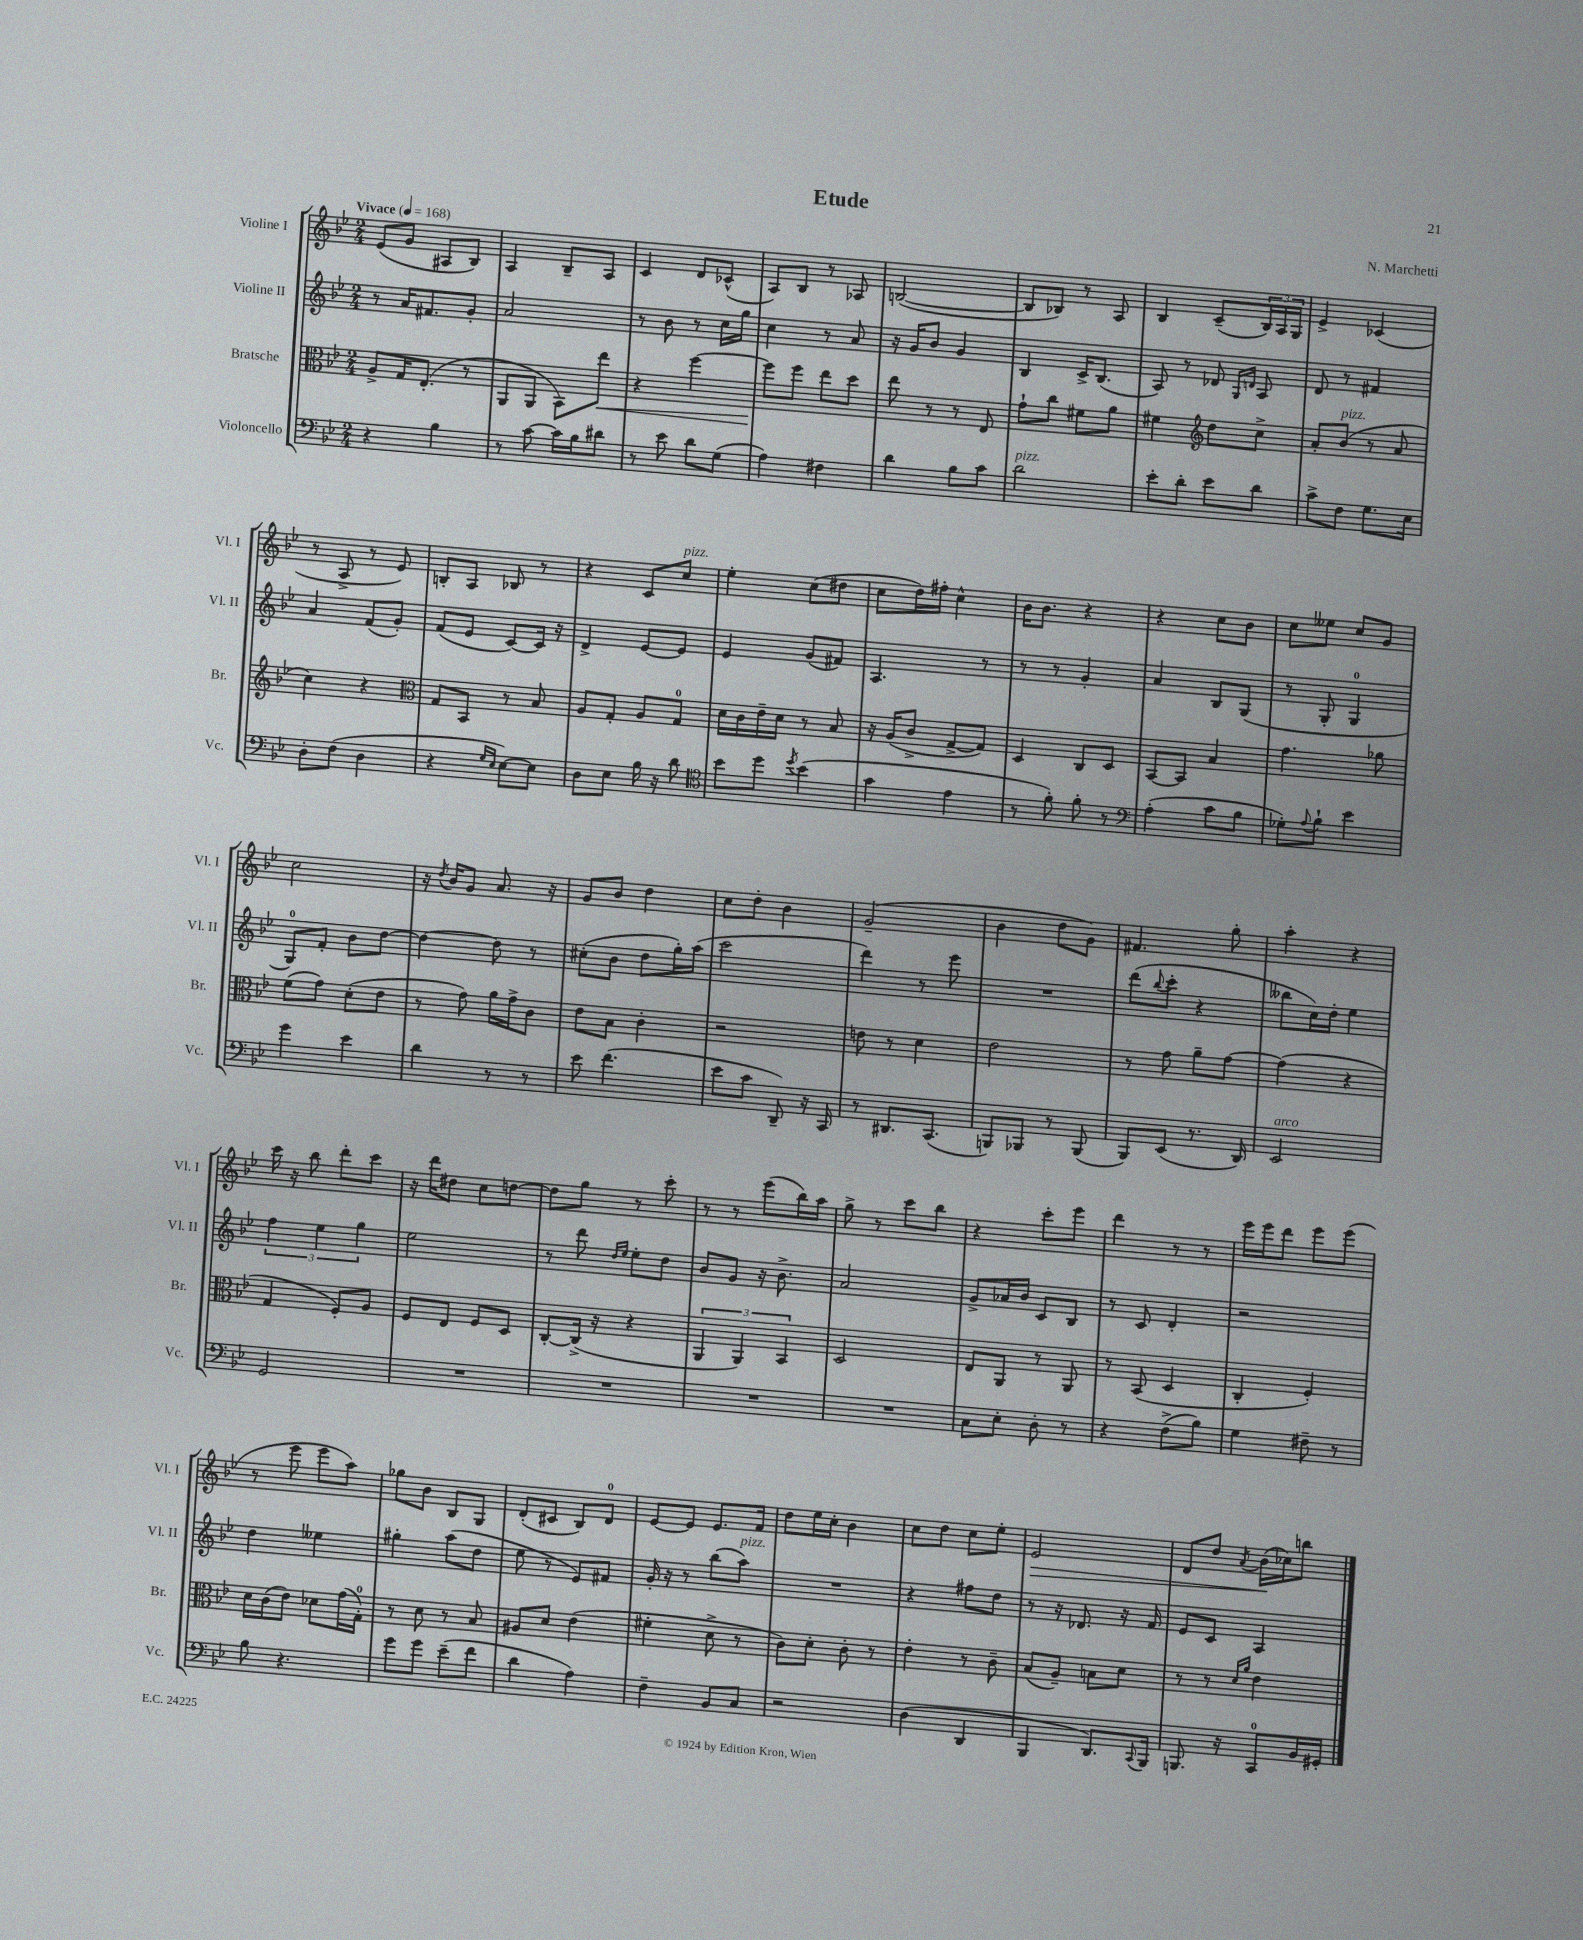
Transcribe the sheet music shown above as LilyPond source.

\header { title = "Etude" composer = "N. Marchetti" }
<<
\new StaffGroup <<
\new Staff = "s0" \with { instrumentName = "Violine I" shortInstrumentName = "Vl. I" } {
    \clef treble \key bes \major \numericTimeSignature \time 2/4 \tempo "Vivace" 4 = 168
    ees'8( g'8 ais8 bes8) |
    a4 bes8-- a8 |
    c'4 d'8 ces'8-^( |
    a8) bes8 r8 aes8 |
    b2~( |
    b8 bes8) r8 a8 |
    bes4 c'8--( \tuplet 3/2 { bes16) a16 g16 } |
    ees'4-> ces'4( |
    r8 a8-> r8 ees'8) |
    b8-. a8 bes8 r8 |
    r4 c'8 c''8^\markup { \italic "pizz." } |
    ees''4-. c''8( dis''8 |
    c''8 d''16) fis''16-. c''4-^ |
    bes'16 bes'8. r4 |
    r4 c''8 bes'8 |
    c''8 eeses''8 c''8 g'8 |
    c''2 |
    r16 \acciaccatura { d''8 } bes'16 g'8 a'8. r16 |
    g'8 bes'8 d''4 |
    c''8 d''8-. bes'4 |
    g'2--( |
    bes'4 d''8 g'8) |
    fis'4. g''8-. |
    a''4-. r4 |
    c'''16 r16 bes''8 d'''8-. c'''8 |
    r16 d'''16 dis''8 c''8 d''8~ |
    d''8 g''8 r8 c'''8-. |
    r8 r8 ees'''8( bes''16) a''16 |
    g''8-> r8 c'''8 bes''8 |
    r4 c'''8-. ees'''8 |
    d'''4 r8 r8 |
    ees'''16 ees'''16 d'''8 ees'''8 ees'''8( |
    r8 ees'''8 ees'''8 a''8) |
    ges''8 bes'8 bes8 g8 |
    d'8-.( cis'8 bes8) d'8-0 |
    ees'8~ ees'8 ees'8. f'16 |
    d''8 ees''16 c''16-. bes'4 |
    c''8 d''8 c''8 ees''8-. |
    ees'2\> |
    d'8 d''8 \acciaccatura { a'8 } bes'16\!( ces''16) b''8 \bar "|." |
}
\new Staff = "s1" \with { instrumentName = "Violine II" shortInstrumentName = "Vl. II" } {
    \clef treble \key bes \major \numericTimeSignature \time 2/4
    r8 a'16 fis'8. g'8-. |
    a'2 |
    r8 bes'8 r8 c''16 g''16 |
    c''4 r8 a'8 |
    r16 g'16 bes'8 g'4 |
    bes4 c'16-> bes8.( |
    a8) r8 des'8 \grace { g16 d'16 } a8 |
    d'8 r8 fis'4 |
    a'4 f'8( g'8-.) |
    f'8( ees'8 c'8~) c'16 r16 |
    d'4-> ees'8~ ees'8 |
    ees'4 g'8( fis'8) |
    a4. r8 |
    r8 r8 g'4-. |
    a'4 bes8 g8( |
    r8 g8-. g4-0 |
    g8-0) f'8-. bes'8 d''8~ |
    d''4~ d''8 r8 |
    cis''8-.( bes'8 d''8 g''16-.) a''16( |
    c'''2 |
    d'''4) r8 ees'''8 |
    R2 |
    d'''8( \appoggiatura { bes''8 } c'''8-. r4 |
    beses''8 c''16) d''16-. ees''4 |
    \tuplet 3/2 { f''4 ees''4 g''4 } |
    ees''2 |
    r8 d'''8 \grace { d''16 ees''16 } ees''8-. d''8 |
    bes'8 g'8 r16 bes'8.-> |
    a'2 |
    g'8-> aes'16 bes'16 c'8 bes8 |
    r8 c'8 d'4-. |
    r2 |
    d''4 eeses''4 |
    gis''4-. a''8( d''8 |
    ees''8 r8 ees'8) fis'8 |
    g'16-. r16 r8 bes''8( a''8^\markup { \italic "pizz." }) |
    R2 |
    r4 fis''8 d''8 |
    r8 r16 des'8. r16 f'16 |
    ees'8 c'8 a4 \bar "|." |
}
\new Staff = "s2" \with { instrumentName = "Bratsche" shortInstrumentName = "Br." } {
    \clef alto \key bes \major \numericTimeSignature \time 2/4
    a8-> g16 ees8.-.( r8 |
    a,8 a,8 bes,8) ees''8\< |
    r4 f''4~ |
    f''8\! f''8 ees''8 d''8 |
    ees''8 r8 r8 ees8 |
    g'8-! c''8 fis'8 a'8 |
    fis'4 \clef treble d''8 c''8-> |
    a'8-. bes'8^\markup { \italic "pizz." }( r8 a'8 |
    c''4) r4 |
    \clef alto g8 bes,8 r8 bes8 |
    a8 g8-. a8 g8-0 |
    d'16 c'16 ees'16-- d'16 r8 bes8 |
    r16 a16( c'8-> g8~-> g8) |
    d4 c8 d8 |
    bes,8~ bes,8 bes4 |
    g'4. aes'8 |
    f'8( g'8) d'8-.( ees'8 |
    r8 g'8) a'16 g'16-> c'8 |
    ees'8 bes8 c'4-. |
    r2 |
    e'8 r8 d'4 |
    ees'2 |
    r8 g'8 a'8-- g'8~ |
    g'4( r4 |
    g4 f8-.) a8 |
    f8 ees8 f8 d8 |
    c8~-. c16->( r16 r4 |
    \tuplet 3/2 { a,4 a,4) bes,4 } |
    d2 |
    ees8 a,8 r8 a,8 |
    r8 bes,8( d4 |
    c4-. f4-.) |
    d'16 c'16( ees'8) des'8 g'16( g16-0-.) |
    r8 d'8 r8 bes8 |
    ais8 d'8 ees'4( |
    fis'4-. d'8-> r8 |
    c'8) d'8-. c'8-. r8 |
    ees'4-. r8 c'8-- |
    bes8( a8--) b8 d'8 |
    r8 r8 \grace { d'16 a'16 } ees'4 \bar "|." |
}
\new Staff = "s3" \with { instrumentName = "Violoncello" shortInstrumentName = "Vc." } {
    \clef bass \key bes \major \numericTimeSignature \time 2/4
    r4 bes4 |
    r8 c'8~ c'16 bes16 dis'8 |
    r8 ees'8 d'8 g8( |
    a4) fis4 |
    d'4 bes8 c'8 |
    d'2^\markup { \italic "pizz." } |
    ees'8-. d'8-. ees'8 d'8 |
    c'8-> f8 g8. ees16 |
    d8-. f8( d4 |
    r4 \grace { g16 ees16 } ees8~) ees8 |
    d8 ees8 bes16 r16 d'8 |
    \clef tenor bes'8 d''8 \acciaccatura { d''8 } bes'4( |
    g'4 ees'4 |
    r8 f'8-.) f'8-. r8 |
    \clef bass a4-.( c'8 bes8 |
    ges8-.) \appoggiatura { a8 } bes8-! ees'4 |
    g'4 ees'4 |
    d'4 r8 r8 |
    ees'8 f'4.( |
    ees'8 c'8 d,8--) r16 c,16 |
    r8 dis,8. c,8.( |
    b,,8) bes,,8 r8 bes,,8( |
    bes,,8) ees,8( r8. d,16) |
    ees,2^\markup { \italic "arco" } |
    g,2 |
    R2 |
    R2 |
    R2 |
    R2 |
    c8 ees8-. d8-. r8 |
    r4 f8->( bes8) |
    g4 fis8-- r8 |
    bes8 r4. |
    g'8 g'8 ees'8--( f'8 |
    d'4 a4) |
    f4-- bes,8 c8 |
    r2 |
    d4( d,4 |
    bes,,4 d,8.) \appoggiatura { c,8 } bes,,16 |
    b,,8. r16 c,8-0 bes,16 gis,16-. \bar "|." |
}
>>
>>
\layout { \context { \Score \remove "Bar_number_engraver" } }
